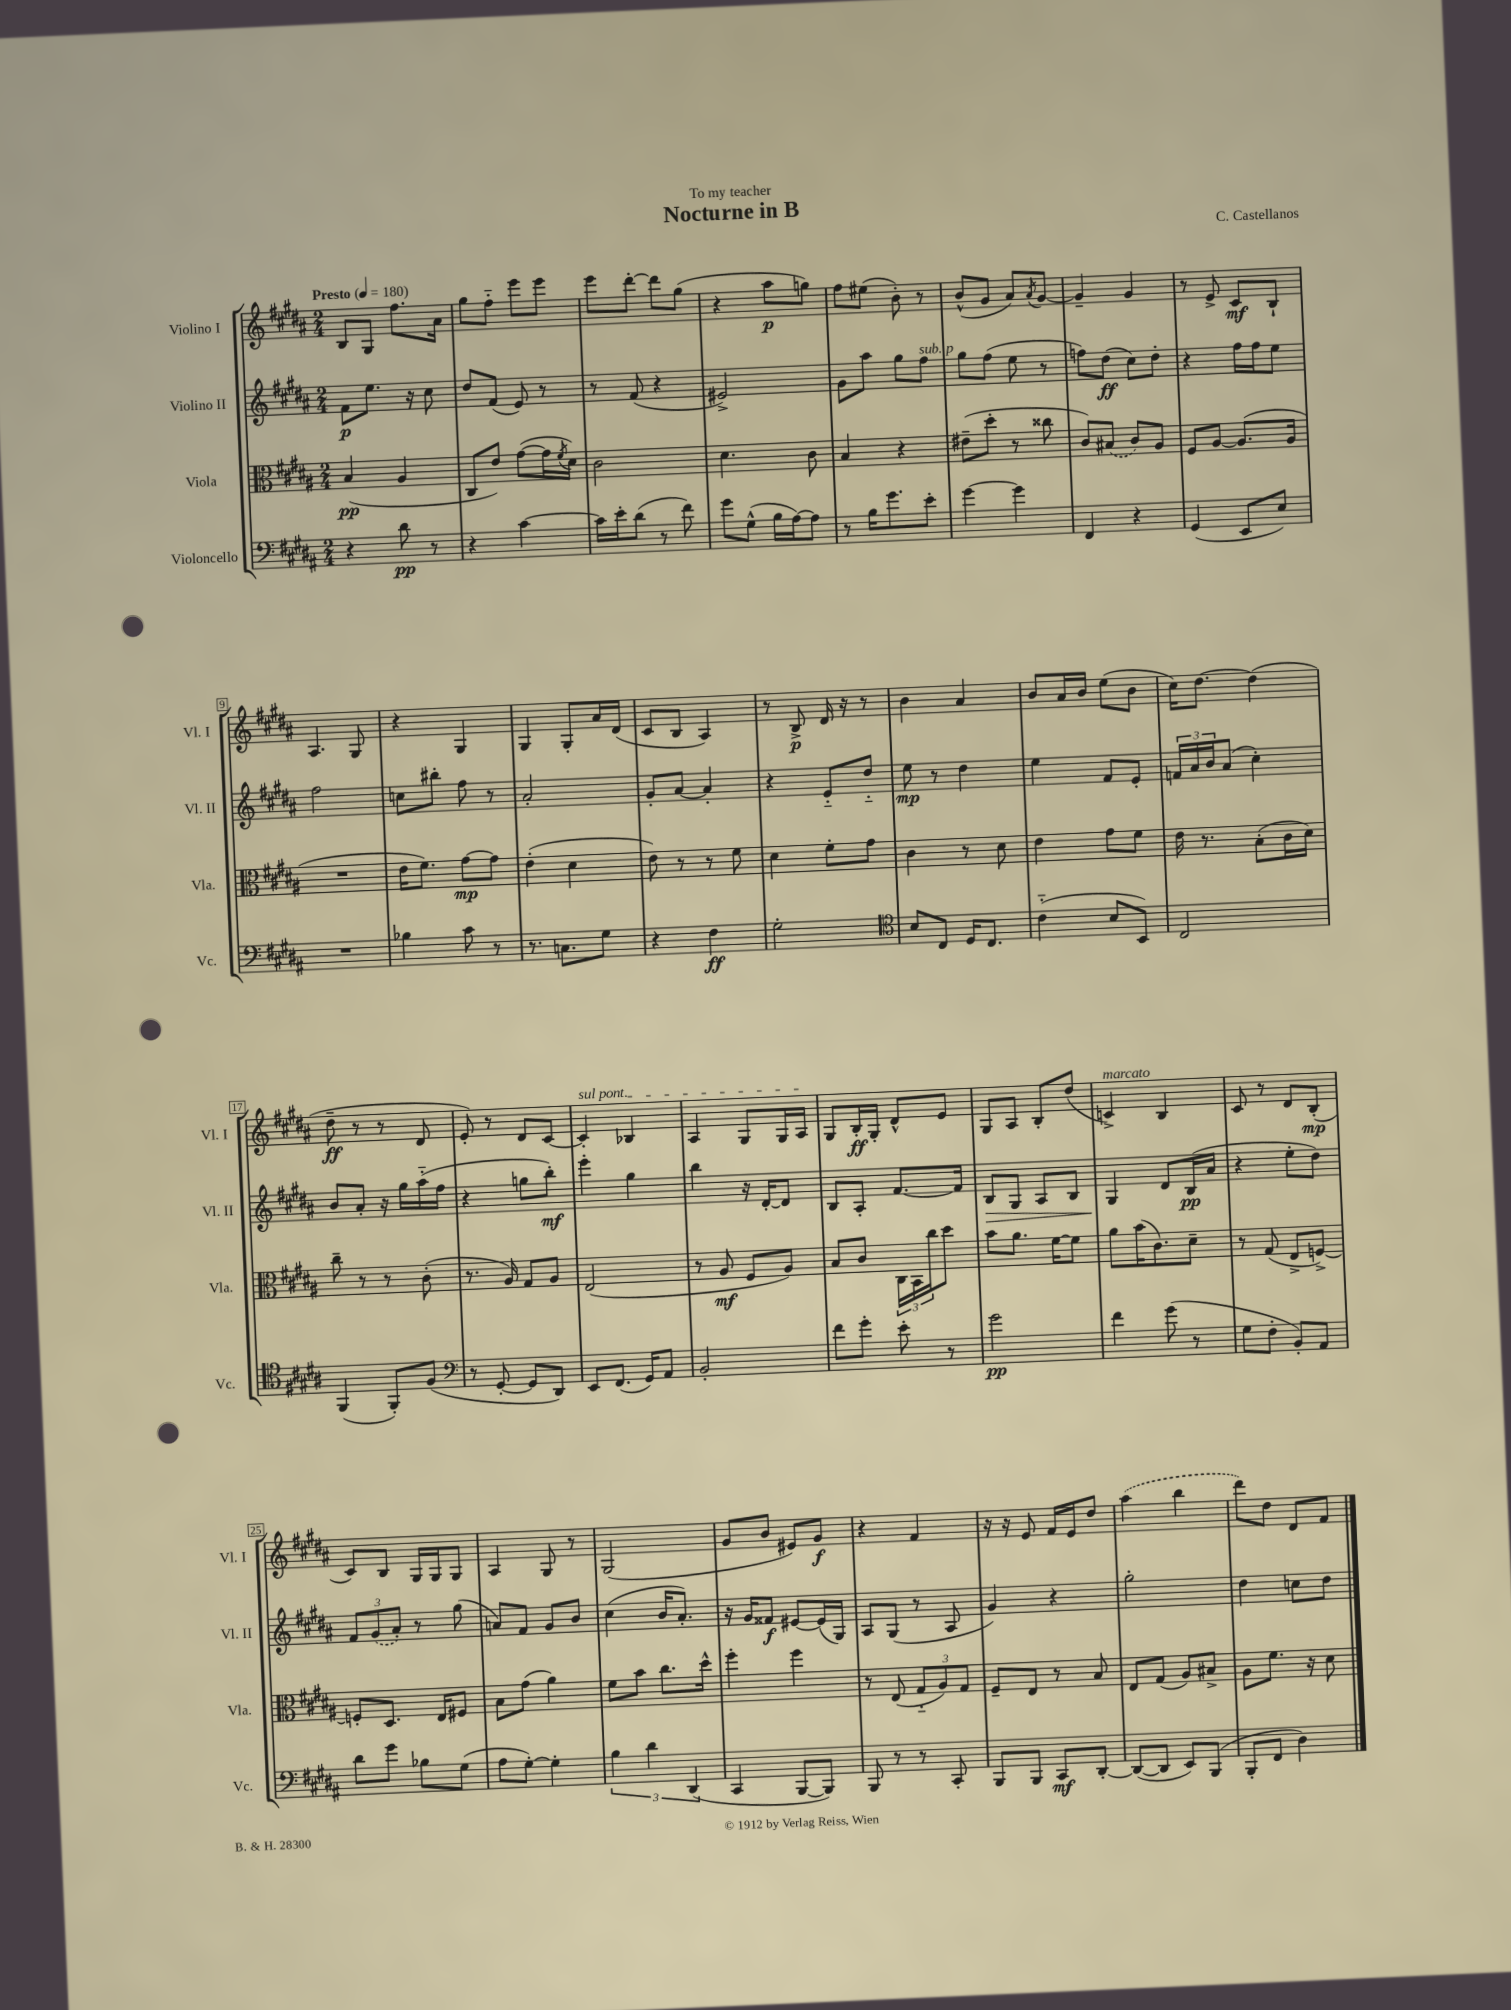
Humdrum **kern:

**kern	**dynam	**kern	**dynam	**kern	**dynam	**kern	**dynam
*part4	*part4	*part3	*part3	*part2	*part2	*part1	*part1
*staff4	*staff4	*staff3	*staff3	*staff2	*staff2	*staff1	*staff1
*I"Violoncello	*	*I"Viola	*	*I"Violino II	*	*I"Violino I	*
*I'Vc.	*	*I'Vla.	*	*I'Vl. II	*	*I'Vl. I	*
*clefF4	*	*clefC3	*	*clefG2	*	*clefG2	*
*k[f#c#g#d#a#]	*	*k[f#c#g#d#a#]	*	*k[f#c#g#d#a#]	*	*k[f#c#g#d#a#]	*
*M2/4	*	*M2/4	*	*M2/4	*	*M2/4	*
*MM180	*	*MM180	*	*MM180	*	*MM180	*
=1	=1	=1	=1	=1	=1	=1	=1
!	!	!	!	!	!	!LO:TX:a:B:t=Presto	!
4r	.	(4B/	pp	8f#\L	p	8B/L	.
.	.	.	.	8.ee\J	.	8G#/J	.
8d#\	pp	4A#/	.	.	.	8.ff#\L	.
.	.	.	.	16r	.	.	.
8r	.	.	.	8cc#\	.	.	.
.	.	.	.	.	.	16a#\Jk	.
=2	=2	=2	=2	=2	=2	=2	=2
4r	.	8C#/L	.	8dd#/L	.	8gg#\L	.
.	.	8e/J)	.	(8f#/J	.	8ff#\J	.
[4c#\	.	([8g#\L	.	8e/)	.	8eee\L	.
.	.	16g#\L]	.	8r	.	8eee\J	.
.	.	8qf#/	.	.	.	.	.
.	.	16d#\JJ)	.	.	.	.	.
=3	=3	=3	=3	=3	=3	=3	=3
16c#\LL]	.	2c#\	.	8r	.	8eee\L	.
16e'\J	.	.	.	.	.	.	.
(8d#\J	.	.	.	(8f#/	.	[8ddd#'\J	.
8r	.	.	.	4r	.	8ddd#\L]	.
8f#\)	.	.	.	.	.	(8gg#\J	.
=4	=4	=4	=4	=4	=4	=4	=4
8g#\L	.	4.d#\	.	2e#X^/)	.	4r	.
(8G#^^\J	.	.	.	.	.	.	.
16B\LL	.	.	.	.	.	8aa#\L	p
[16A#\J)	.	.	.	.	.	.	.
8A#\J]	.	8c#\	.	.	.	8ggn\J)	.
=5	=5	=5	=5	=5	=5	=5	=5
8r	.	4B/	.	8g#\L	.	8ff#\L	.
16B\KL	.	.	.	8aa#\J	.	(8ee#X\J	.
8.g#\	.	.	.	.	.	.	.
.	.	4r	.	8gg#\L	.	8b'\)	.
!	!	!	!	!LO:TX:a:i:t=sub. p	!	!	!
8e'\J	.	.	.	8ff#\J	.	8r	.
=6	=6	=6	=6	=6	=6	=6	=6
[4g#\	.	(8e#X~\L	.	8gg#\L	.	(8b^^/L	.
.	.	8dd#'\J	.	(8ff#\J	.	8g#/J	.
4g#\]	.	8r	.	8ee\	.	8a#/L)	.
.	.	.	.	.	.	8qa#/	.
.	.	8cc##X\	.	8r	.	[8g#/J	.
=7	=7	=7	=7	=7	=7	=7	=7
4FF#/	.	8c#/L)	.	8ffn\L)	.	4g#~/]	.
.	.	(8B#X/J	.	(8dd#\J	ff	.	.
4r	.	8c#/L)	.	8cc#\L)	.	4g#/	.
.	.	8A#/J	.	8dd#'\J	.	.	.
=8	=8	=8	=8	=8	=8	=8	=8
(4GG#/	.	8F#/L	.	4r	.	8r	.
.	.	[8A#/J	.	.	.	8e^/	.
8EE/L	.	(8.A#/L]	.	16ff#\LL	.	8c#/L	mf
.	.	.	.	16ff#\J	.	.	.
8E/J)	.	.	.	8ee\J	.	8B`/J	.
.	.	16A#/Jk	.	.	.	.	.
!!LO:LB:g=z
=9	=9	=9	=9	=9	=9	=9	=9
2r	.	2r	.	2ff#\	.	4.A#/	.
.	.	.	.	.	.	8G#/	.
=10	=10	=10	=10	=10	=10	=10	=10
4B-X\	.	16e\KL	.	8ccn\L	.	4r	.
.	.	8.f#\J)	.	.	.	.	.
.	.	.	.	8bb#X'\J	.	.	.
8c#\	.	[8g#\L	mp	8ff#\	.	4G#/	.
8r	.	8g#\J]	.	8r	.	.	.
=11	=11	=11	=11	=11	=11	=11	=11
8.r	.	(4e'\	.	2a#'/	.	4G#/	.
8.Cn\L	.	.	.	.	.	.	.
.	.	4d#\	.	.	.	8G#'/L	.
8G#\J	.	.	.	.	.	16a#/L	.
.	.	.	.	.	.	(16d#/JJ	.
=12	=12	=12	=12	=12	=12	=12	=12
4r	.	8e\)	.	8g#'/L	.	8c#/L	.
.	.	8r	.	[8a#/J	.	8B/J	.
4F#\	ff	8r	.	4a#'/]	.	4A#/)	.
.	.	8f#\	.	.	.	.	.
=13	=13	=13	=13	=13	=13	=13	=13
2G#'\	.	4d#\	.	4r	.	8r	.
.	.	.	.	.	.	8B^/	p
.	.	8f#'\L	.	8e/L	.	16d#/	.
.	.	.	.	.	.	16r	.
.	.	8g#\J	.	8dd#/J	.	8r	.
=14	=14	=14	=14	=14	=14	=14	=14
*clefC4	*	*	*	*	*	*	*
8B/L	.	4c#\	.	8ee\	mp	4b\	.
8C#/J	.	.	.	8r	.	.	.
16D#/KL	.	8r	.	4dd#\	.	4a#/	.
8.C#/J	.	.	.	.	.	.	.
.	.	8d#\	.	.	.	.	.
=15	=15	=15	=15	=15	=15	=15	=15
(4c#\	.	4e\	.	4ee\	.	8b/L	.
.	.	.	.	.	.	16a#/L	.
.	.	.	.	.	.	16b/JJ	.
8B/L	.	8g#\L	.	8f#/L	.	(8ee\L	.
8BB/J)	.	8f#\J	.	8e'/J	.	8b\J	.
=16	=16	=16	=16	=16	=16	=16	=16
2C#/	.	16e\	.	24fn/LL	.	16cc#\KL)	.
.	.	.	.	24a#/	.	.	.
.	.	8.r	.	.	.	[8.dd#\J	.
.	.	.	.	24b/J	.	.	.
.	.	.	.	(8a#/J	.	.	.
.	.	(8B'\L	.	4cc#'\)	.	(4dd#\]	.
.	.	16c#\L	.	.	.	.	.
.	.	16d#\JJ)	.	.	.	.	.
!!LO:LB:g=z
=17	=17	=17	=17	=17	=17	=17	=17
(4FF#/	.	8cc#~\	.	8b/L	.	8dd#~\	ff
.	.	8r	.	8a#'/J	.	8r	.
8FF#'/L)	.	8r	.	16r	.	8r	.
.	.	.	.	16gg#\LL	.	.	.
(8F#/J	.	(8c#'\	.	(16aa#\	.	8d#/	.
.	.	.	.	16ff#\JJ	.	.	.
=18	=18	=18	=18	=18	=18	=18	=18
*clefF4	*	*	*	*	*	*	*
8r	.	8.r	.	4r	.	8e'/)	.
[8GG#'/	.	.	.	.	.	8r	.
.	.	16A#/)	.	.	.	.	.
8GG#/L]	.	8G#/L	.	8ggn\L	.	8d#/L	.
8DD#/J)	.	8A#/J	.	8bb'\J)	mf	[8c#/J	.
=19	=19	=19	=19	=19	=19	=19	=19
!	!	!	!	!	!	!LO:TX:a:i:t=sul pont.	!
8EE/L	.	(2E/	.	4eee'\	.	4c#'/]	.
(8.FF#/J	.	.	.	.	.	.	.
.	.	.	.	4gg#\	.	4B-X/	.
16GG#/KL)	.	.	.	.	.	.	.
8AA#/J	.	.	.	.	.	.	.
=20	=20	=20	=20	=20	=20	=20	=20
2BB'/	.	8r	.	4bb\	.	4A#/	.
.	.	8A#/	mf	.	.	.	.
.	.	8F#/L	.	16r	.	8G#/L	.
.	.	.	.	[16d#'/KL	.	.	.
.	.	8A#/J)	.	8d#/J]	.	16G#/L	.
.	.	.	.	.	.	16A#/JJ	.
=21	=21	=21	=21	=21	=21	=21	=21
8f#\L	.	8B/L	.	8B/L	.	8G#/L	.
8g#'\J	.	8c#/J	.	8A#'/J	.	16B'/L	ff
.	.	.	.	.	.	16G#'/JJ	.
8e'\	.	24C#\LL	.	[8.f#/L	.	8d#^^/L	.
.	.	24BB\	.	.	.	.	.
.	.	24cc#\J	.	.	.	.	.
8r	.	8dd#\J	.	.	.	8e/J	.
.	.	.	.	16f#/Jk]	.	.	.
=22	=22	=22	=22	=22	=22	=22	=22
!	!	!	!	!	!LO:HP:b	!	!
2g#\	pp	8b\L	.	8B/L	>	8G#/L	.
.	.	8.a#\J	.	8G#/J	.	8A#/J	.
.	.	.	.	8A#/L	.	8B'/L	.
.	.	[16f#\KL	.	.	.	.	.
.	.	8f#\J]	.	8B/J	.	(8dd#/J	.
=23	=23	=23	=23	=23	=23	=23	=23
!	!	!	!	!	!	!LO:TX:a:i:t=marcato	!
4f#\	.	8a#\L	.	4G#/	.	4cn^/)	.
.	.	(16b\K	.	.	.	.	.
.	.	8.c#\)	.	.	.	.	.
(8g#\	.	.	.	8d#/L	]	4B/	.
8r	.	8d#~\J	.	(16B/L	pp	.	.
.	.	.	.	16a#/JJ	.	.	.
=24	=24	=24	=24	=24	=24	=24	=24
8G#\L	.	8r	.	4r	.	8c#/	.
8F#'\J	.	(8G#/	.	.	.	8r	.
8BB'/L)	.	8E^/L	.	8ee'\L	.	8d#/L	.
8AA#/J	.	[8Fn^/J)	.	8dd#\J)	.	(8B'/J	mp
!!LO:LB:g=z
=25	=25	=25	=25	=25	=25	=25	=25
8d#\L	.	8Fn'/L]	.	12f#/L	.	8c#/L)	.
.	.	.	.	(12g#/	.	.	.
8g#\J	.	8.D#/J	.	.	.	8B/J	.
.	.	.	.	12a#'/J)	.	.	.
8B-X\L	.	.	.	8r	.	16G#/LL	.
.	.	16E/KL	.	.	.	16G#/J	.
(8G#\J	.	8F#X/J	.	(8gg#\	.	8G#/J	.
=26	=26	=26	=26	=26	=26	=26	=26
8A#\L	.	8B\L	.	8an/L)	.	4A#/	.
[8G#'\J)	.	(8g#\J	.	8f#/J	.	.	.
4G#'\]	.	4a#\)	.	8g#/L	.	8G#/	.
.	.	.	.	8b/J	.	8r	.
=27	=27	=27	=27	=27	=27	=27	=27
6B\	.	8f#\L	.	(4cc#\	.	(2G#/	.
.	.	8b\J	.	.	.	.	.
6d#\	.	.	.	.	.	.	.
.	.	8.cc#\L	.	16b/KL	.	.	.
.	.	.	.	8.a#'/J)	.	.	.
(6DD#/	.	.	.	.	.	.	.
.	.	16dd#^^\Jk	.	.	.	.	.
=28	=28	=28	=28	=28	=28	=28	=28
4CC#/	.	4ff#'\	.	16r	.	8g#/L	.
.	.	.	.	16g#/KL	.	.	.
.	.	.	.	8f##X/J	f	8b/J	.
[8BBB/L	.	4ff#\	.	[8e#X/L	.	8e#X/L)	.
8BBB/J])	.	.	.	(16e#/L]	.	8g#/J	f
.	.	.	.	16G#/JJ)	.	.	.
=29	=29	=29	=29	=29	=29	=29	=29
8BBB/	.	8r	.	8A#/L	.	4r	.
8r	.	(8E/	.	(8G#/J	.	.	.
8r	.	12G#/L	.	8r	.	4f#/	.
.	.	12A#/)	.	.	.	.	.
8CC#'/	.	.	.	8A#/	.	.	.
.	.	12G#/J	.	.	.	.	.
=30	=30	=30	=30	=30	=30	=30	=30
8BBB/L	.	8F#~/L	.	4g#/)	.	16r	.
.	.	.	.	.	.	16r	.
8BBB/J	.	8E/J	.	.	.	8e/	.
8CC#/L	mf	8r	.	4r	.	16f#/LL	.
.	.	.	.	.	.	16e/J	.
[8DD#'/J	.	8B/	.	.	.	8dd#/J	.
=31	=31	=31	=31	=31	=31	=31	=31
(8DD#/L_	.	8E/L	.	2gg#'\	.	(4aa#\	.
8DD#/J]	.	(8G#/J	.	.	.	.	.
8EE/L)	.	8A#/L)	.	.	.	4bb\	.
(8BBB/J	.	8B#X^/J	.	.	.	.	.
=32	=32	=32	=32	=32	=32	=32	=32
8BBB'/L	.	8A#\L	.	4dd#\	.	8ddd#\L)	.
8FF#/J	.	8.f#\J	.	.	.	8dd#\J	.
4D#\)	.	.	.	8ccn\L	.	8d#/L	.
.	.	16r	.	.	.	.	.
.	.	8d#\	.	8dd#\J	.	8f#/J	.
==	==	==	==	==	==	==	==
*-	*-	*-	*-	*-	*-	*-	*-
